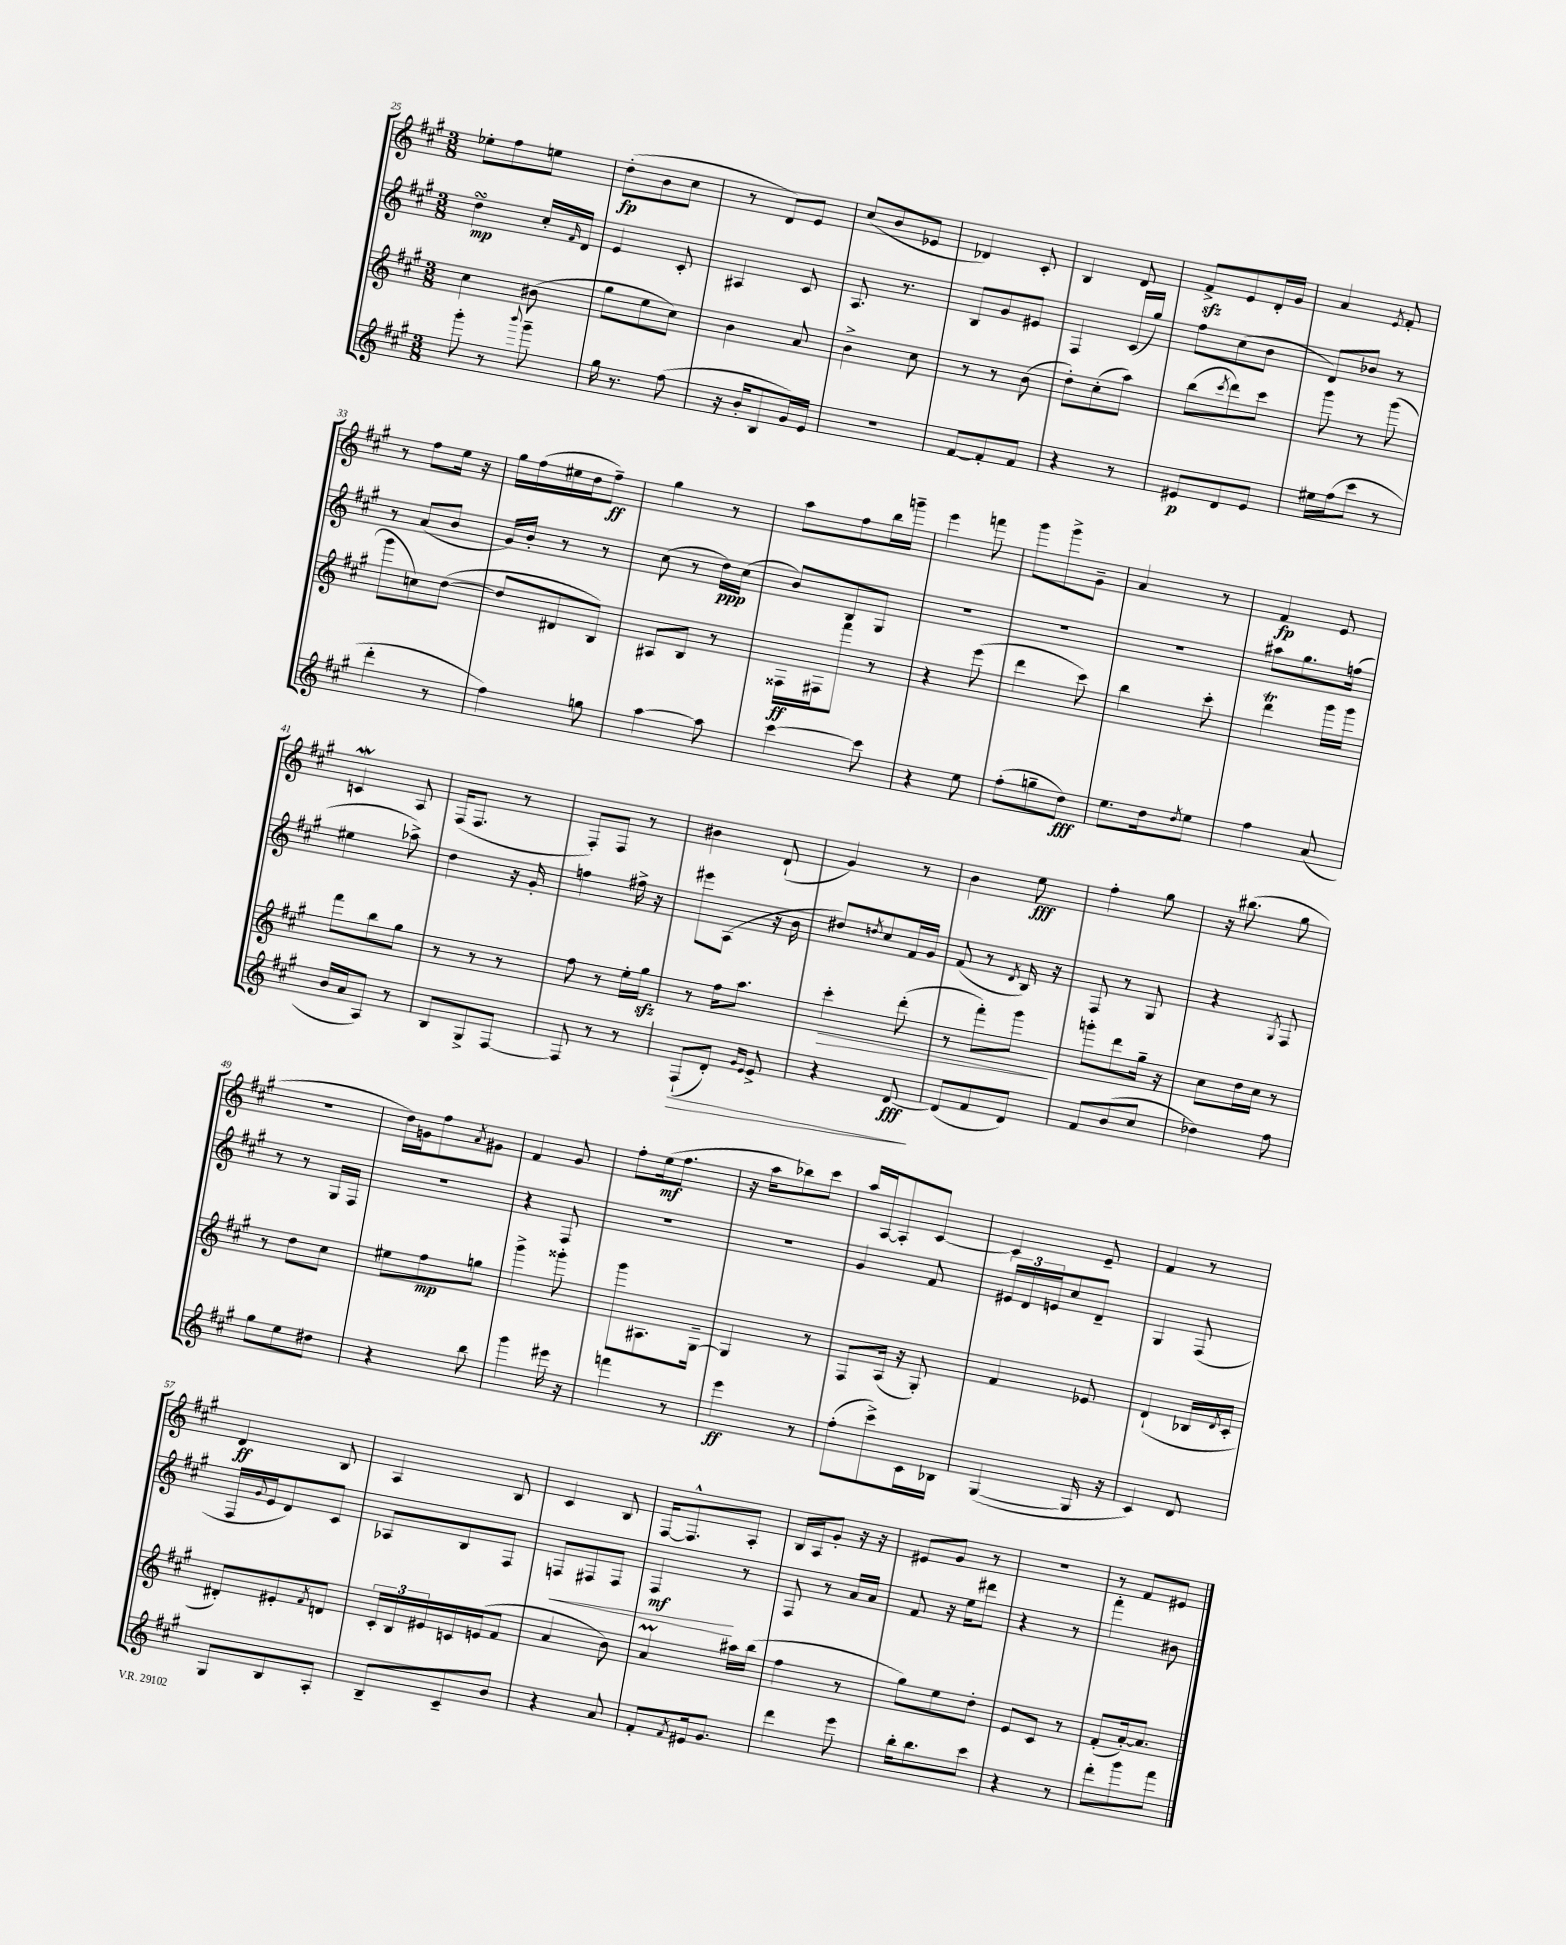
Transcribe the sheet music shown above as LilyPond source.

<<
\new StaffGroup <<
\new Staff = "s0" {
    \clef treble \key a \major \numericTimeSignature \time 3/8
    ees''8-. fis''8 e''8 |
    d''8-.\fp( b'8 cis''8 |
    r8 d'8) e'8 |
    cis''8( b'8 ees'8 |
    des'4) cis'8-. |
    b4 d'8 |
    fis'8->\sfz e'8 d'16-. gis'16 |
    a'4 \acciaccatura { e'8 } fis'8-. |
    r8 fis''8 e''16 r16 |
    gis''16 fis''16( eis''16 d''16 fis''8--\ff) |
    gis''4 r8 |
    a''8 fis''8 b''16 g'''16-- |
    e'''4 f'''8 |
    gis'''8 gis'''8-> gis'8-- |
    a'4 r8 |
    fis'4\fp e'8 |
    c'4\mordent a8 |
    fis16( fis8. r8 |
    fis8-.) fis8 r8 |
    bis'4 d'8-!( |
    gis'4) r8 |
    b'4 e''8\fff |
    fis''4-. gis''8 |
    r16 bis''8.( gis''8 |
    R4. |
    d''16) g'16 fis''8 \acciaccatura { a'8 } gis'8 |
    fis'4 gis'8 |
    fis''8-. e''16\mf( fis''8. |
    r16 a''16 bes''8) cis'''8 |
    a''16 a16~ a8-. cis'8~ |
    cis'4 e'8-- |
    fis'4 r8 |
    d'4\ff b8 |
    a4 b8 |
    cis'4 b8 |
    fis16~ fis8.-^ a8-. |
    b16 a16 gis'8-. r16 r16 |
    eis'8 gis'8 r8 |
    R4. |
    r8 fis'8 eis'8 \bar "|." |
}
\new Staff = "s1" {
    \clef treble \key a \major \numericTimeSignature \time 3/8
    d''4\turn\mp cis''16-. \grace { fis'16 } d'16 |
    e'4 cis'8-. |
    ais4 cis'8 |
    a8. r8. |
    b8 gis'8 eis'8 |
    fis4 cis'16( gis''16) |
    fis''8 cis''8( b'8 |
    d'8) bes'8 r8 |
    r8 a'8( b'8 |
    gis'16) b'16-. r8 r8 |
    cis''8( r8 d''16\ppp) cis''16( |
    b'8) b8 gis8 |
    R4. |
    R4. |
    R4. |
    ais''8 gis''8. f''16( |
    eis''4 aes''8->) |
    d''4 r16 gis'16-. |
    f''4 fis''16-> r16 |
    eis'''8 a8( r16 b'16 |
    dis''8) \acciaccatura { d''8 } cis''8 fis'16 gis'16 |
    fis'8( r8 \acciaccatura { d'8 } b16) r16 |
    fis8 r8 gis8 |
    r4 \acciaccatura { gis8 } fis8 |
    r8 r8 gis16 fis16 |
    R4. |
    r4 fis8 |
    R4. |
    R4. |
    gis'4 fis'8 |
    \tuplet 3/2 { eis'16 d'16 e'16 } cis''8 d'8-- |
    gis4 fis8( |
    fis16 \appoggiatura { gis'8 } e'16 d'8) cis'8 |
    aes8 b8 fis8 |
    f8\< fis8 fis8 |
    fis4\mf\! r8 |
    fis8 r8 a'16 a'16 |
    fis'8 r16 e''16 dis'''8 |
    r4 r8 |
    fis'''4-. bis'8 \bar "|." |
}
\new Staff = "s2" {
    \clef treble \key a \major \numericTimeSignature \time 3/8
    cis''4 bis'8( |
    gis''8 e''8 cis''8) |
    b'4 a'8 |
    b'4-> cis''8 |
    r8 r8 b'8( |
    d''8-.) cis''8-.( a''8) |
    b''8( \acciaccatura { cis'''8 } d'''8) cis'''8 |
    gis'''8 r8 gis'''8( |
    gis'''8 c''8) d''8~( |
    d''8 dis'8 b8) |
    ais8 b8 r8 |
    fisis16\ff fis16 fis'''8 r8 |
    r4 e'''8( |
    d'''4 cis'''8) |
    b''4 cis'''8-. |
    d'''4\trill gis'''16 gis'''16 |
    fis'''8 b''8 gis''8 |
    r8 r8 r8 |
    fis''8 r8 e''16-. gis''16\sfz |
    r8 fis''16 a''8. |
    cis'''4-.\> d'''8-.( |
    r8 fis'''8-.) gis'''8\! |
    g'''8-. d'''8 gis''16-- r16 |
    cis''8 d''16 cis''16 r8 |
    r8 d''8 cis''8 |
    eis''8 fis''8\mp g''8 |
    gis'''4-> gisis'''8-. |
    gis'''8 ais8. gis16~-- |
    gis4 r8 |
    fis8 a16( r16 gis8-.) |
    fis'4 ees'8 |
    d'4-!( bes16 \acciaccatura { d'8 } cis'16-. |
    dis'8-.) eis'8-. \acciaccatura { fis'8 } d'8 |
    \tuplet 3/2 { cis'16-. b16 eis'16 } c'16 e'16( fis'8 |
    a'4 b'8) |
    a'4\prall ais''16 b''16( |
    fis''4 r8 |
    gis''8) e''8 d''8-. |
    e'8 cis'8 r8 |
    fis'8-.( a'16~-.) a'8. \bar "|." |
}
\new Staff = "s3" {
    \clef treble \key a \major \numericTimeSignature \time 3/8
    gis'''8-. r8 \appoggiatura { b'''8 } gis'''8-- |
    gis''16 r8. fis''8( |
    r16 b'16-. b8 gis'16) e'16 |
    R4. |
    fis'8~ fis'8-. fis'8 |
    r4 r8 |
    eis'8\p d'8 eis'8 |
    eis''16 fis''16( cis'''8 r8 |
    d'''4-. r8 |
    fis''4) g''8 |
    a''4~ a''8 |
    cis'''4~ cis'''8 |
    r4 e''8 |
    fis''8-.( g''8-- d''8\fff) |
    e''8. d''16 \acciaccatura { d''8 } e''8 |
    fis''4 a'8( |
    b'16 a'16 a8) r8 |
    b8 gis8-> fis8~ |
    fis8 r8 r8 |
    fis8-!\>( d'8-.) \grace { gis'16 e'16 } e'8-> |
    r4 d'8~\fff\! |
    d'8( fis'8 d'8) |
    fis'8 b'8( cis''8 |
    des''4) fis''8 |
    gis''8 e''8 dis''8 |
    r4 b''8 |
    gis'''4 eis'''16 r16 |
    f'''4 r8 |
    e'''4\ff r8 |
    fis''8-.( cis'''8->) cis'16 bes16 |
    gis4~( gis16 r16 |
    cis'4) d'8 |
    gis8 b8 a8-. |
    b8-- cis'8-- b'8 |
    r4 a'8 |
    fis'8-. \acciaccatura { fis'8 } eis'16 gis'8. |
    d'''4 e'''8 |
    b''16-. b''8. cis'''8 |
    r4 r8 |
    d'''8-. gis'''8 fis'''8 \bar "|." |
}
>>
>>
\layout { \context { \Score currentBarNumber = #25 } }
